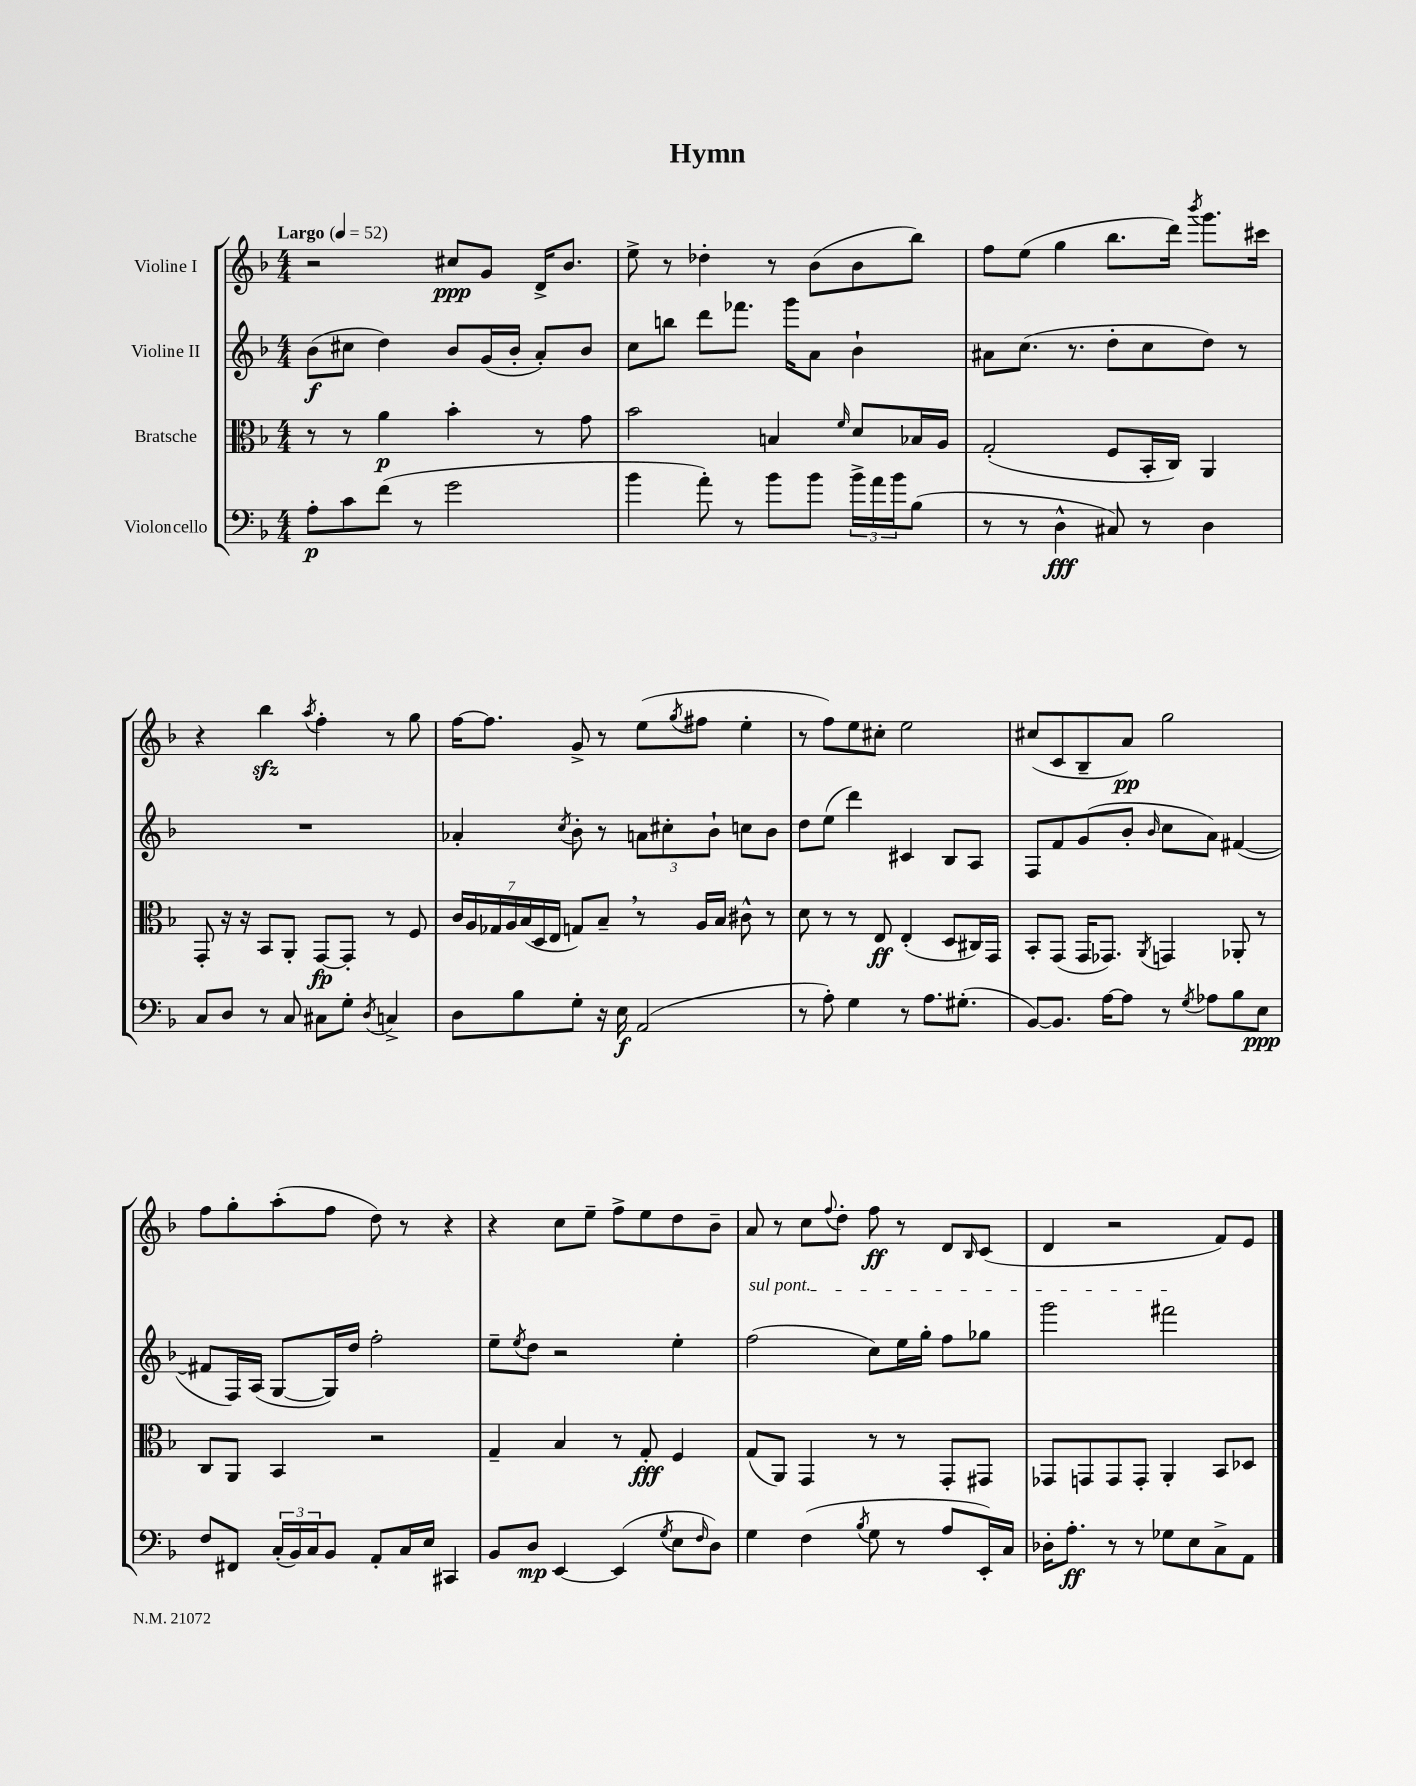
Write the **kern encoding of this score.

**kern	**dynam	**kern	**dynam	**kern	**dynam	**kern	**dynam
*part4	*part4	*part3	*part3	*part2	*part2	*part1	*part1
*staff4	*staff4	*staff3	*staff3	*staff2	*staff2	*staff1	*staff1
*I"Violoncello	*	*I"Bratsche	*	*I"Violine II	*	*I"Violine I	*
*clefF4	*	*clefC3	*	*clefG2	*	*clefG2	*
*k[b-]	*	*k[b-]	*	*k[b-]	*	*k[b-]	*
*M4/4	*	*M4/4	*	*M4/4	*	*M4/4	*
*MM52	*	*MM52	*	*MM52	*	*MM52	*
=1	=1	=1	=1	=1	=1	=1	=1
!	!	!	!	!	!	!LO:TX:a:B:t=Largo	!
8A'\L	p	8r	.	(8b-\L	f	2r	.
8c\	.	8r	.	8cc#X\J	.	.	.
(8f\J	.	4a\	p	4dd\)	.	.	.
8r	.	.	.	.	.	.	.
2g\	.	4b-'\	.	8b-/L	.	8cc#X/L	ppp
.	.	.	.	(16g/L	.	8g/J	.
.	.	.	.	16b-'/JJ	.	.	.
.	.	8r	.	8a'/L)	.	16d^/KL	.
.	.	.	.	.	.	8.b-/J	.
.	.	8g\	.	8b-/J	.	.	.
=2	=2	=2	=2	=2	=2	=2	=2
4b-\	.	2b-\	.	8cc\L	.	8ee^\	.
.	.	.	.	8bbn\J	.	8r	.
8a'\)	.	.	.	8ddd\L	.	4dd-X'\	.
8r	.	.	.	8.fff-X\J	.	.	.
8b-\L	.	4Bn/	.	.	.	8r	.
.	.	.	.	16ggg\KL	.	.	.
8b-\J	.	.	.	8a\J	.	(8b-\L	.
.	.	16qqf/	.	.	.	.	.
24b-^\LL	.	8d/L	.	4b-`\	.	8b-\	.
24a\	.	.	.	.	.	.	.
24b-\J	.	.	.	.	.	.	.
(8B-\J	.	16B-X/L	.	.	.	8bb-\J)	.
.	.	16A/JJ	.	.	.	.	.
=3	=3	=3	=3	=3	=3	=3	=3
8r	.	(2G'/	.	8a#X\L	.	8ff\L	.
8r	.	.	.	(8.cc\J	.	(8ee\J	.
4D^^\	fff	.	.	.	.	4gg\	.
.	.	.	.	8.r	.	.	.
8C#X/)	.	8F/L	.	8dd'\L	.	8.bb-\L	.
8r	.	16BB-'/L	.	8cc\	.	.	.
.	.	16C/JJ)	.	.	.	16ddd\Jk)	.
.	.	.	.	.	.	8qbbb-/	.
4D\	.	4AA/	.	8dd\J)	.	8.ggg\L	.
.	.	.	.	8r	.	.	.
.	.	.	.	.	.	16ccc#X\Jk	.
!!LO:LB:g=z
=4	=4	=4	=4	=4	=4	=4	=4
8C/L	.	8GG'/	.	1r	.	4r	.
8D/J	.	16r	.	.	.	.	.
.	.	16r	.	.	.	.	.
8r	.	8BB-/L	.	.	.	4bb-zz\	.
8C/	.	8AA'/J	.	.	.	.	.
.	.	.	.	.	.	8qaa/	.
8C#X\L	.	[8GG/L	fp	.	.	4ff'\	.
8G'\J	.	8GG'/J]	.	.	.	.	.
8qD/	.	.	.	.	.	.	.
4Cn^/	.	8r	.	.	.	8r	.
.	.	8F/	.	.	.	8gg\	.
=5	=5	=5	=5	=5	=5	=5	=5
8D\L	.	28c/LL	.	4a-X'/	.	[16ff\KL	.
.	.	28A/	.	.	.	.	.
.	.	.	.	.	.	8.ff\J]	.
.	.	28G-X/	.	.	.	.	.
.	.	28A/	.	.	.	.	.
8B-\	.	.	.	.	.	.	.
.	.	(28B-/	.	.	.	.	.
.	.	28D/	.	.	.	.	.
.	.	28E/JJ	.	.	.	.	.
.	.	.	.	8qcc/	.	.	.
8G'\J	.	8Gn/L)	.	8b-'\	.	8g^/	.
16r	.	8B-~,/J	.	8r	.	8r	.
16E\	f	.	.	.	.	.	.
(2AA/	.	8r	.	12an\L	.	(8ee\L	.
.	.	.	.	12cc#X'\	.	.	.
.	.	.	.	.	.	8qgg/	.
.	.	16A/LL	.	.	.	8ff#X\J	.
.	.	.	.	12b-`\J	.	.	.
.	.	16B-/JJ	.	.	.	.	.
.	.	8c#X^^\	.	8ccn\L	.	4ee'\	.
.	.	8r	.	8b-\J	.	.	.
=6	=6	=6	=6	=6	=6	=6	=6
8r	.	8d\	.	8dd\L	.	8r	.
8A'\)	.	8r	.	(8ee\J	.	8ff\L)	.
4G\	.	8r	.	4ddd\)	.	8ee\	.
.	.	8E/	ff	.	.	8cc#X'\J	.
8r	.	(4E'/	.	4c#X/	.	2ee\	.
8.A\L	.	.	.	.	.	.	.
.	.	8D/L	.	8B-/L	.	.	.
(8.G#X'\J	.	.	.	.	.	.	.
.	.	16C#X/L)	.	8A/J	.	.	.
.	.	16GG/JJ	.	.	.	.	.
=7	=7	=7	=7	=7	=7	=7	=7
[8BB-/L)	.	8BB-'/L	.	8F/L	.	(8cc#X/L	.
8.BB-/J]	.	(8GG/J	.	8f/	.	8c/	.
.	.	16GG/KL	.	(8g/	.	8B-~/	.
[16A\KL	.	8.GG-X/J)	.	.	.	.	.
8A\J]	.	.	.	8b-'/J	.	8a/J)	pp
.	.	8qAA/	.	16qqb-/	.	.	.
8r	.	4GGn/	.	8cc\L	.	2gg\	.
8qG/	.	.	.	.	.	.	.
8A-X\L	.	.	.	8a\J)	.	.	.
8B-\	.	8AA-X'/	.	([4f#X/	.	.	.
8E\J	ppp	8r	.	.	.	.	.
!!LO:LB:g=z
=8	=8	=8	=8	=8	=8	=8	=8
8F/L	.	8C/L	.	8f#X/L]	.	8ff\L	.
8FF#X/J	.	8AA/J	.	16F/L)	.	8gg'\	.
.	.	.	.	(16A/JJ	.	.	.
(24C'/LL	.	4BB-/	.	[8G/L	.	(8aa'\	.
24BB-/)	.	.	.	.	.	.	.
24C/J	.	.	.	.	.	.	.
8BB-/J	.	.	.	16G/L])	.	8ff\J	.
.	.	.	.	16dd/JJ	.	.	.
8AA'/L	.	2r	.	2ff'\	.	8dd\)	.
16C/L	.	.	.	.	.	8r	.
16E/JJ	.	.	.	.	.	.	.
4CC#X/	.	.	.	.	.	4r	.
=9	=9	=9	=9	=9	=9	=9	=9
8BB-/L	.	4G~/	.	8ee~\L	.	4r	.
.	.	.	.	8qee/	.	.	.
8D/J	mp	.	.	8dd\J	.	.	.
[4EE/	.	4B-/	.	2r	.	8cc\L	.
.	.	.	.	.	.	8ee~\J	.
(4EE/]	.	8r	.	.	.	8ff^\L	.
.	.	8G'/	fff	.	.	8ee\	.
8qG/	.	.	.	.	.	.	.
8E\L	.	4F/	.	4ee'\	.	8dd\	.
16qqF/	.	.	.	.	.	.	.
8D\J)	.	.	.	.	.	8b-~\J	.
=10	=10	=10	=10	=10	=10	=10	=10
!	!	!	!	!LO:TX:a:i:t=sul pont.	!	!	!
4G\	.	(8G/L	.	(2ff\	.	8a/	.
.	.	8AA/J)	.	.	.	8r	.
(4F\	.	4GG/	.	.	.	8cc\L	.
.	.	.	.	.	.	8qqff/	.
.	.	.	.	.	.	8dd'\J	.
8qB-/	.	.	.	.	.	.	.
8G\	.	8r	.	8cc\L)	.	8ff\	ff
8r	.	8r	.	16ee\L	.	8r	.
.	.	.	.	16gg'\JJ	.	.	.
8A/L	.	8GG'/L	.	8ff\L	.	8d/L	.
.	.	.	.	.	.	16qqB-/	.
16EE'/L)	.	8GG#X/J	.	8gg-X\J	.	(8c/J	.
16C/JJ	.	.	.	.	.	.	.
=11	=11	=11	=11	=11	=11	=11	=11
16D-X'\KL	.	8GG-X/L	.	2ggg\	.	4d/	.
8.A'\J	ff	.	.	.	.	.	.
.	.	8GGn/	.	.	.	.	.
8r	.	8GG/	.	.	.	2r	.
8r	.	8GG'/J	.	.	.	.	.
8G-X\L	.	4AA'/	.	2fff#X\	.	.	.
8E\	.	.	.	.	.	.	.
8C^\	.	8BB-/L	.	.	.	8f/L)	.
8AA\J	.	8D-X/J	.	.	.	8e/J	.
==	==	==	==	==	==	==	==
*-	*-	*-	*-	*-	*-	*-	*-
